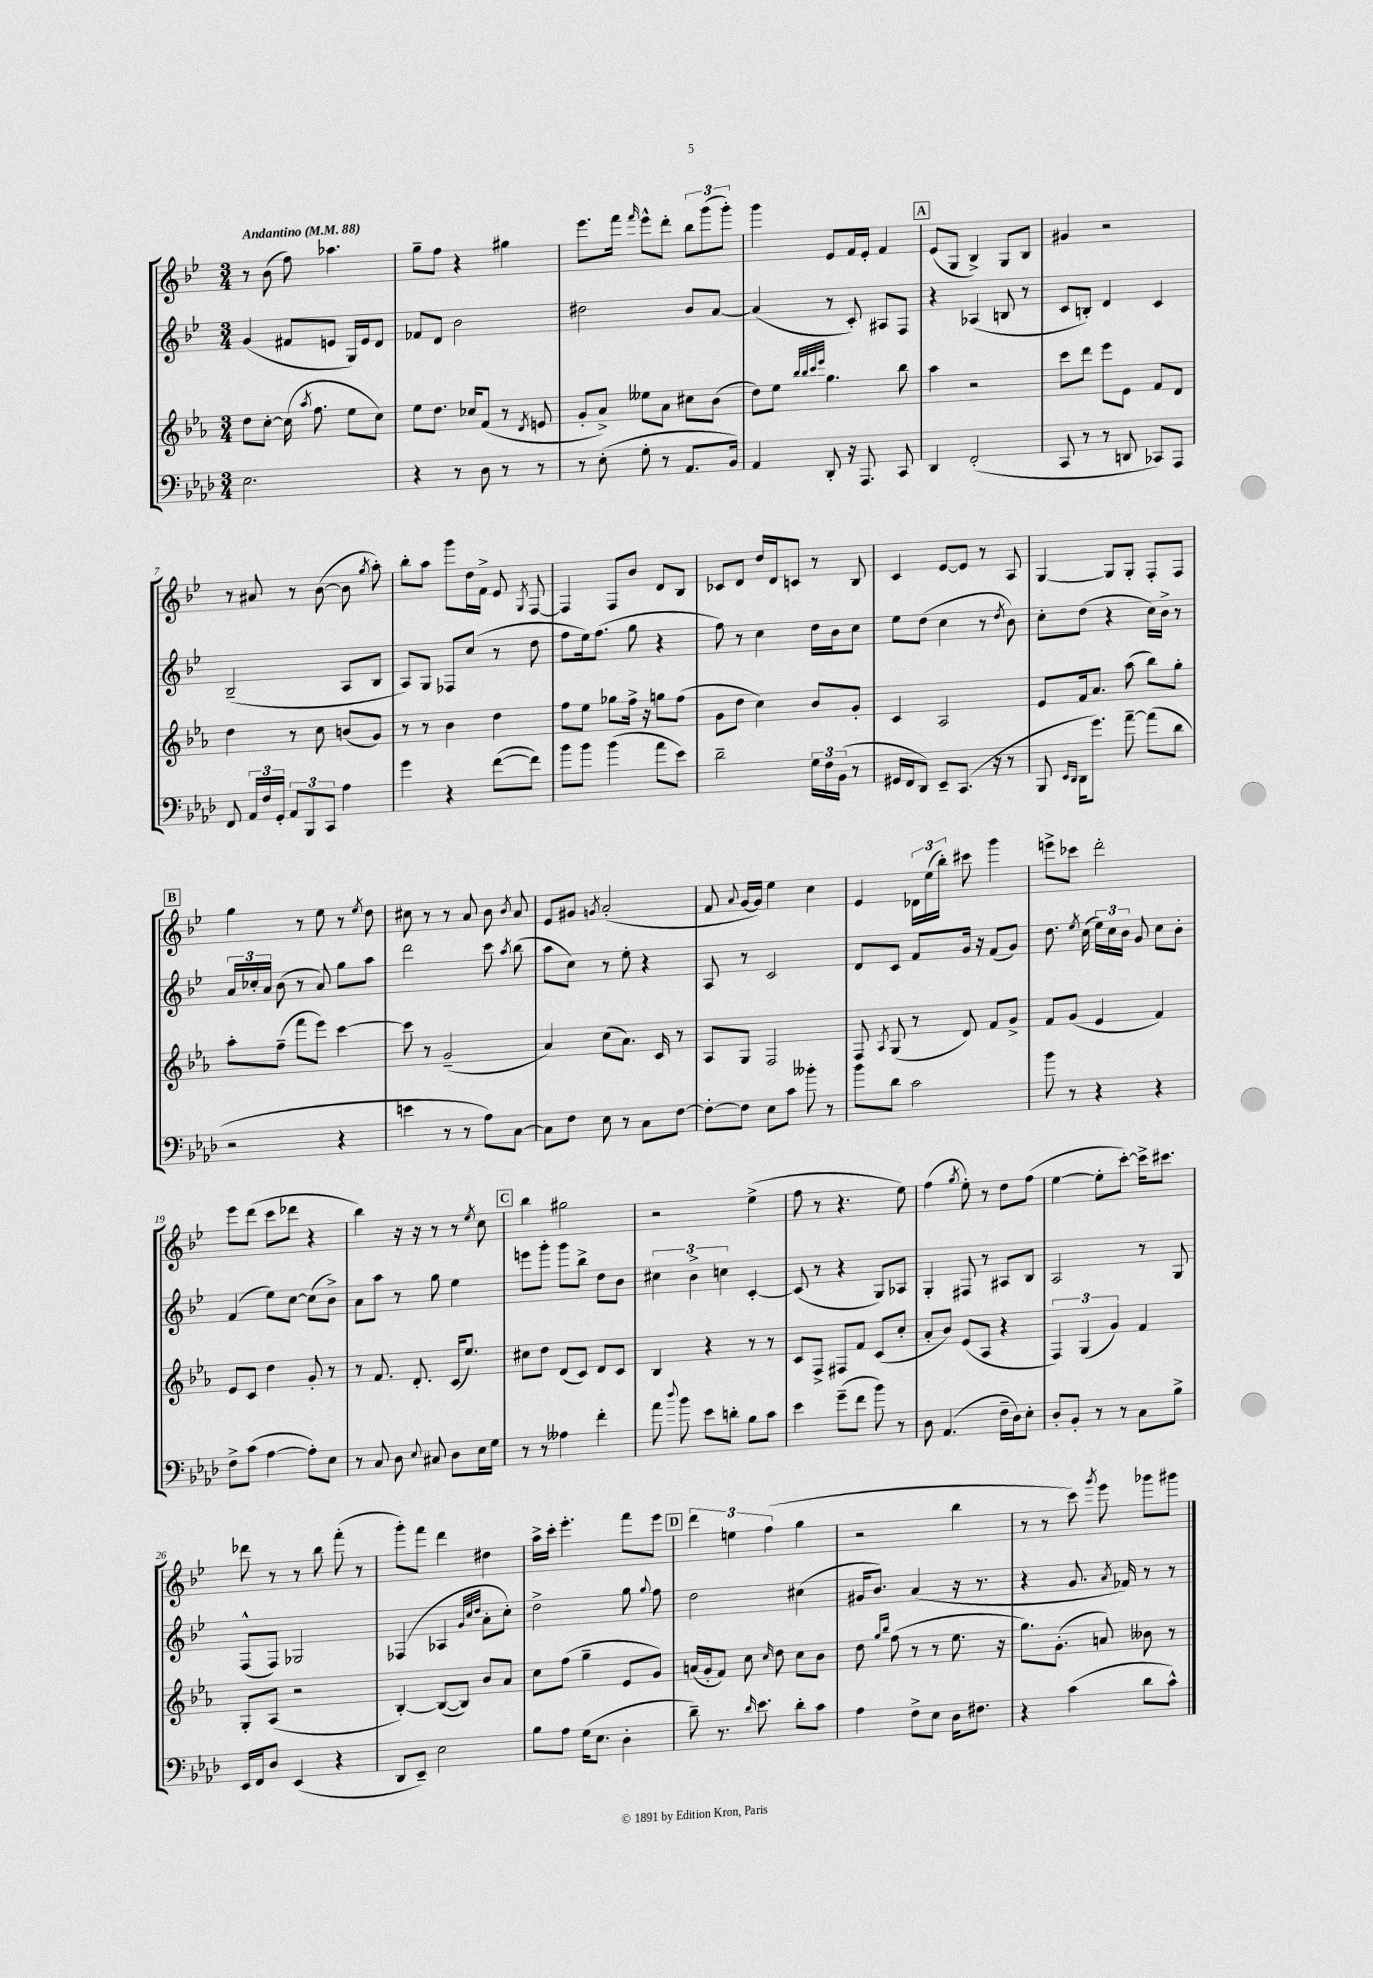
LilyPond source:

<<
\new StaffGroup <<
\new Staff = "s0" {
    \clef treble \key bes \major \numericTimeSignature \time 3/4 \tempo "Andantino" 4 = 88
    \autoBeamOff r8 bes'8( f''8) aes''4. |
    g''8[-- f''8] r4 gis''4 |
    ees'''8.[ f'''16] \grace { f'''16 } ees'''8[-^ d'''8]-. \tuplet 3/2 { bes''8[ g'''8( g'''8]-.) } |
    g'''4 ees'8[ f'16 ees'16]-. f'4 |
    \mark \markup { \box "A" } ees'8[( g8] bes4->) g8[ bes8] |
    gis'4 r2 |
    r8 ais'8 r8 bes'8~( bes'8 \acciaccatura { g''8 } a''8-.) |
    bes''8[-. a''8] g'''8[ d''16 f'16]-> ees'8 \acciaccatura { g8 } f8~ |
    f4 f8[ bes'8] d'8[ bes8] |
    ces'8[ d'8] d''16[ d'16 c'8] r8 bes8 |
    c'4 ees'8[~ ees'8] r8 a8 |
    g4~ g8[ g8]-. f8[-. f8] |
    \mark \markup { \box "B" } g''4 r8 ees''8 r8 \acciaccatura { ees''8 } d''8 |
    cis''8 r8 r8 a'8 bes'8 \acciaccatura { bes'8 } a'8 |
    ees'8[ gis'8] \acciaccatura { g'8 } a'2-.( |
    f'8 \appoggiatura { a'8 } g'16[~ g'16]) ees''4 c''4 |
    ees'4 \tuplet 3/2 { des'16[ ees''16( bes''16]-.) } cis'''8 g'''4 |
    e'''8[-> ces'''8] d'''2-. |
    ees'''8[ d'''8]( c'''8[ des'''8] r4 |
    bes''4) r16 r16 r8 r8 \acciaccatura { ees''8 } c''8 |
    \mark \markup { \box "C" } bes''4 gis''2 |
    r2 ees''4->( |
    f''8 r8 r4. ees''8) |
    f''4( \acciaccatura { g''8 } ees''8-.) r8 d''8[ f''8]( |
    ees''4~ ees''8[-. c'''8]~-.) c'''16[-> cis'''8.] |
    des'''8 r8 r8 bes''8 f'''8-.( r8 |
    g'''8[-.) f'''8] d'''4 dis''4 |
    a''16[-> c'''16]-. ees'''4.-. f'''8[ ees'''8] |
    \mark \markup { \box "D" } \tuplet 3/2 { d'''4 e''4 f''4( } g''4 |
    r2 bes''4 |
    r8 r8 c'''8) \acciaccatura { g'''8 } ees'''8 ges'''8[ gis'''8] \bar "|." |
}
\new Staff = "s1" {
    \clef treble \key bes \major \numericTimeSignature \time 3/4
    \autoBeamOff g'4( fis'8[ e'8] g16[) e'16 d'8] |
    fes'8[ d'8] bes'2 |
    dis''2 bes'8[ a'8]~ |
    a'4( r8 c'8-.) ais8[ f8] |
    \mark \markup { \box "A" } r4 aes4( b8 r8 |
    c'8[ b8]-.) d'4 c'4 |
    bes2--( a8[ bes8] |
    a8[) g8] fes8[ c''8]( r8 d''8 |
    f''8[ ees''16) f''8.]( g''8 r4 |
    f''8) r8 c''4 d''16[ bes'16 c''8] |
    ees''8[ d''8]( c''4 r8 \acciaccatura { d''8 } bes'8) |
    c''8[-. d''8]( r4 c''16[) bes'16]-> r8 |
    \mark \markup { \box "B" } \tuplet 3/2 { a'16[ ces''16-. a'16] } bes'8( r8 a'8) g''8[ a''8] |
    d'''2 c'''8 \acciaccatura { a''8 } bes''8( |
    a''8[ c''8]) r8 ees''8-. r4 |
    a8 r8 c'2 |
    d'8[ c'8] f'8[ g'16] r16 f'8[( g'8]) |
    d''8. \acciaccatura { ees''8 } c''16( \tuplet 3/2 { ees''16[) c''16 bes'16] } g'8 c''8[ bes'8]-. |
    f'4( ees''8[) c''8]~ c''8[( bes'8]->) |
    a'8[ a''8] r8 g''8 ees''4 |
    \mark \markup { \box "C" } e'''8[ g'''8]-. g'''8[ bes''8]-> d''8[ bes'8] |
    \tuplet 3/2 { cis''4 bes'4-> c''4 } c'4~-. |
    c'8( r8 r4 g8[) aes8] |
    g4-. fis8 r8 ais8[ bes8] |
    a2 r8 g8 |
    f8[-^( f8]) ges2 |
    fes4( aes4 \grace { g'32[ c''32 d''32] } a'8[-. c''8]-.) |
    d''2-> g''8 \appoggiatura { g''8 } f''8 |
    \mark \markup { \box "D" } d''2 cis''4( |
    gis'16[ bes'8.]) a'4( r16 r8. |
    r4 g'8. \acciaccatura { a'8 } fes'16) r8 r8 \bar "|." |
}
\new Staff = "s2" {
    \clef treble \key ees \major \numericTimeSignature \time 3/4
    \autoBeamOff d''8[ c''8]~-. c''16( \acciaccatura { aes''8 } f''8. ees''8[ c''8]) |
    ees''8[ d''8.] ces''16[ f'8]( r8 \acciaccatura { d'8 } e'8 |
    g'8[-. aes'8]->) eeses''8[ aes'8] cis''8[ bes'8]( |
    d''8[) ees''8] \grace { bes''32[ bes''32 c'''32 ees'''32] } g''4. bes''8 |
    \mark \markup { \box "A" } aes''4 r2 |
    c'''8[ d'''8] ees'''8[ ees'8] f'8[ d'8] |
    d''4 r8 c''8 b'8[( g'8]) |
    r8 r8 bes'4 d''4 |
    f''8[ ees''8] ges''8[ f''16]-> r16 g''8[ f''8]( |
    g'8[ d''8] c''4) bes'8[ g'8]-. |
    c'4 aes2 |
    ees'8[ f'16 aes'8.] aes''8( bes''8[) g''8]-. |
    \mark \markup { \box "B" } aes''8[-. f''8]--( f'''8[ ees'''8]) c'''4~ |
    c'''8 r8 g'2--( |
    aes'4) c''8[( aes'8.]) c'16 r8 |
    aes8[ g8] f2 |
    f8 \acciaccatura { aes8 } g8( r8 d'8) f'8[ g'8]-> |
    f'8[ g'8]( ees'4 f'4) |
    ees'8[ c'8] d''4 g'8-. r8 |
    r8 f'8. d'8.-. c'16[( ees''8.]) |
    \mark \markup { \box "C" } cis''8[ d''8] d'8[( c'8]) d'8[ c'8] |
    bes4 r4 r8 r8 |
    c'8[ f8]-> fis8[ f'8] c'8[( c''8]-. |
    aes'8[-. bes'8]) ees'8[( aes8] r4 |
    \tuplet 3/2 { f4) g4( g'4) } f'4 |
    g8[-. aes8]( r2 |
    bes4~-.) bes8[~( bes8]) bes'8[ aes'8] |
    c''8[ f''8]( g''4-- ees'8[ g'8]) |
    \mark \markup { \box "D" } a'16[( g'16-. f'8]) c''8 \grace { c''16 } d''8 c''8[ bes'8] |
    d''8 \grace { g''16[ bes''16] } f''8( r8 r8 ees''8. r16 |
    g''8.[) g'8.]-.( a'8) beses'8 r8 \bar "|." |
}
\new Staff = "s3" {
    \clef bass \key aes \major \numericTimeSignature \time 3/4
    \autoBeamOff ees2. |
    r4 r8 des8 r8 r8 |
    r8 ees8-.( g8-. r8 aes,8.[ bes,16]) |
    aes,4 des,8-. r16 aes,,8. c,8 |
    \mark \markup { \box "A" } des,4 f,2-.( |
    c,8 r8 r8 d,8 ces,8[) aes,,8] |
    f,8 \tuplet 3/2 { aes,16[ f16 g,16]-. } \tuplet 3/2 { aes,8[ bes,,8 c,8] } aes4 |
    g'4 r4 f'8[~( f'8]) |
    bes'8[ bes'8] bes'4( aes'8[ ees'8]) |
    des'2-- \tuplet 3/2 { g16[ f16 bes,16]( } r8 |
    gis,16[ f,16 des,8]) ees,8[-- c,8.]( r16 r8 |
    bes,,8 \grace { ees,16[ des,16] } des,16[ g'8.]) aes'8~-- aes'8[( des'8] |
    \mark \markup { \box "B" } r2 r4 |
    e'4 r8 r8 aes8[) c8]~ |
    c8[ f8] ees8 r8 c8[ f8]~ |
    f8[~-. f8] ees8[ c'8] beses'8-. r8 |
    bes'8[ des'8] c'2 |
    bes'8 r8 r4 r4 |
    f8[-> c'8]( aes4~ aes8[-.) ees8] |
    r8 c8 des8 \appoggiatura { ees8 } cis8 des8[ ees16 g16] |
    \mark \markup { \box "C" } r8 r8 aeses4 f'4-. |
    aes'8 \appoggiatura { des''8 } bes'8 ees'8[ d'8]-. bes8[ c'8] |
    ees'4 g'8[--( f'8] bes'8) r8 |
    des8 aes,4.( f16[-- des16) ees8]-. |
    des8[-. bes,8]-. r8 r8 c8[ bes8]-> |
    ees,16[ f,16 des8] ees,4( r4 |
    des,8[ ees,8]--) ees2 |
    bes8[ aes8] g16[( ees8.] des4-. |
    \mark \markup { \box "D" } des'8--) r8. \grace { des'16 } ees'8. des'8[-. c'8] |
    aes4 f8[-> ees8] des16[ fis8.] |
    r4 c'4( des'8[ c'8]-^) \bar "|." |
}
>>
>>
